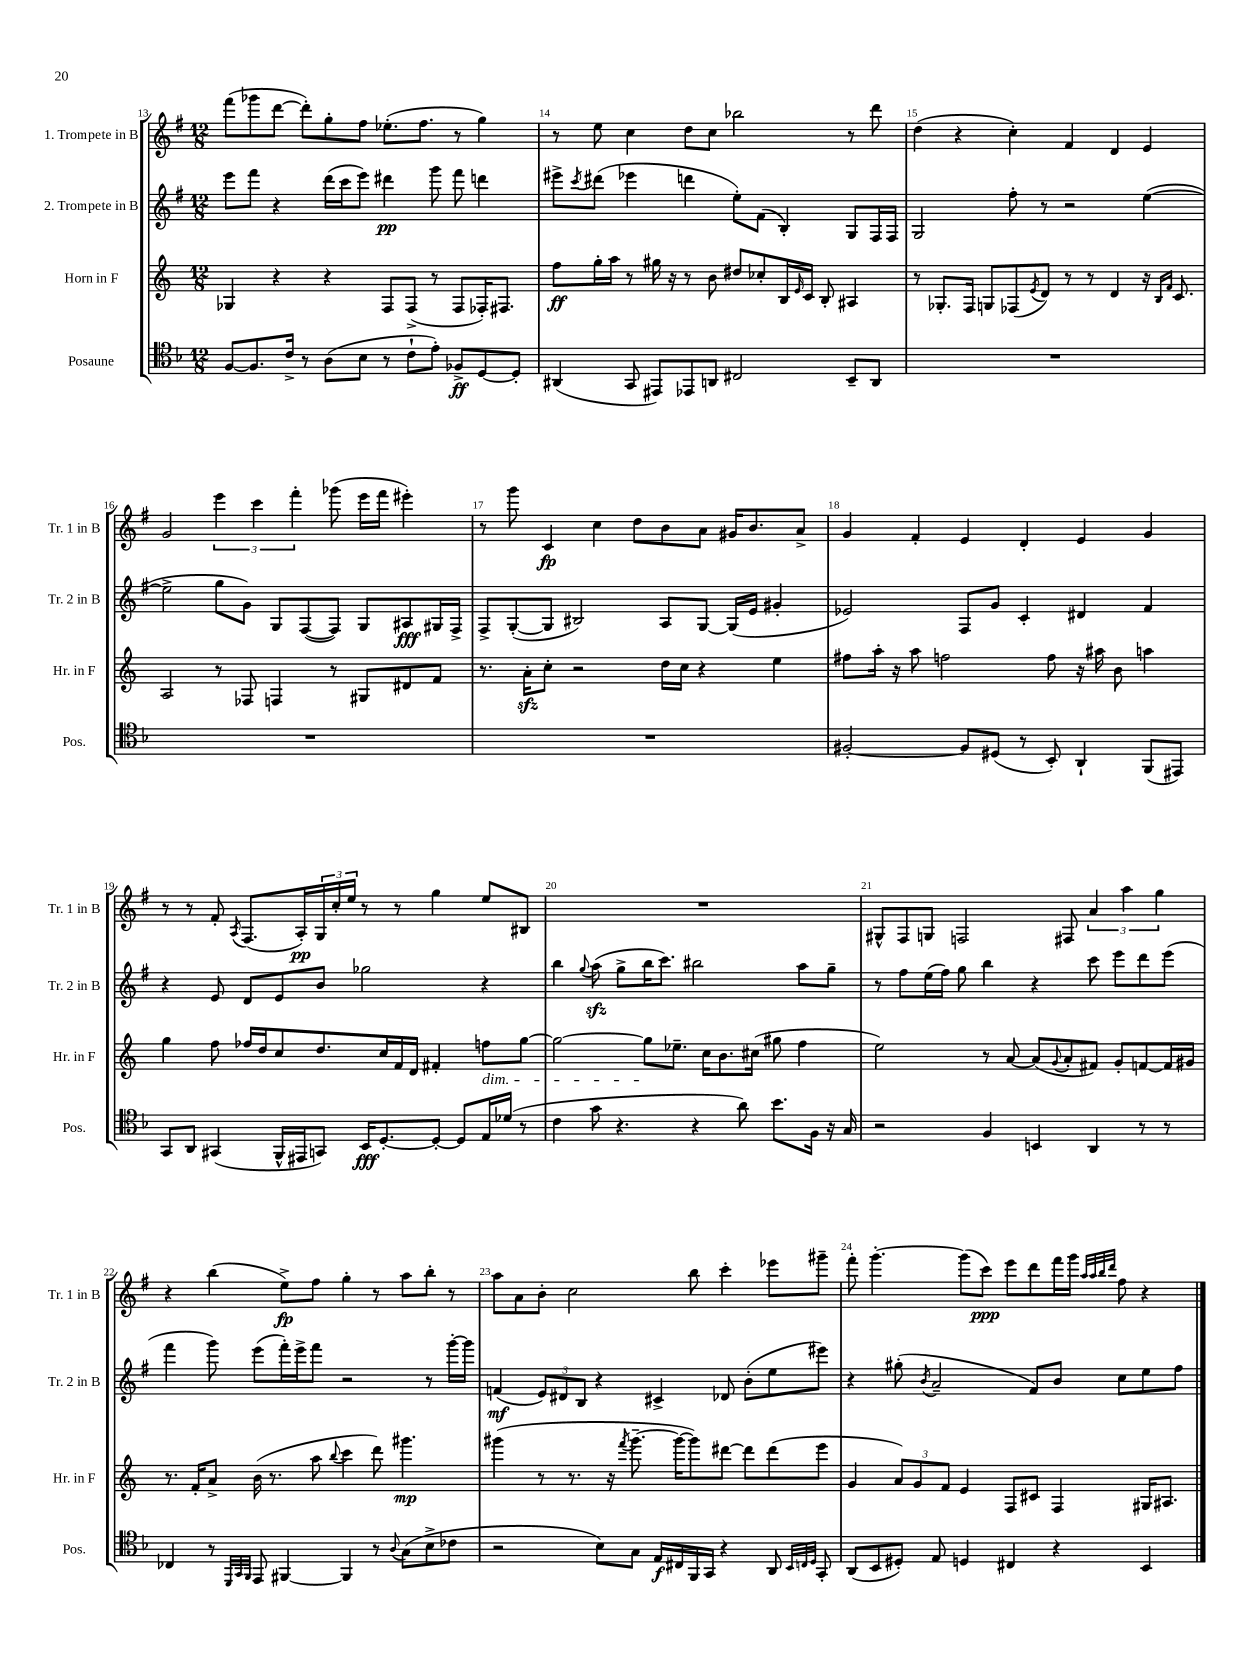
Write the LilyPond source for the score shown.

<<
\new StaffGroup <<
\new Staff = "s0" \with { instrumentName = "1. Trompete in B" shortInstrumentName = "Tr. 1 in B" } {
    \clef treble \key g \major \numericTimeSignature \time 12/8
    fis'''8( ges'''8 d'''8~ d'''8-.) g''8-. fis''8 ees''8.-.( fis''8. r8 g''4) |
    r8 e''8 c''4 d''8 c''8 bes''2 r8 d'''8 |
    d''4( r4 c''4-.) fis'4 d'4 e'4 |
    g'2 \tuplet 3/2 { e'''4 c'''4 fis'''4-. } ges'''8( e'''16 fis'''16 eis'''4-.) |
    r8 g'''8 c'4\fp c''4 d''8 b'8 a'8 gis'16 b'8. a'8-> |
    g'4 fis'4-. e'4 d'4-. e'4 g'4 |
    r8 r8 fis'8-. \acciaccatura { a8 } fis8.( a16-.\pp) \tuplet 3/2 { g16 c''16-. e''16 } r8 r8 g''4 e''8 bis8 |
    R1. |
    gis8-^ fis8 g8 f2 fis8 \tuplet 3/2 { a'4 a''4 g''4 } |
    r4 b''4( e''8->\fp) fis''8 g''4-. r8 a''8 b''8-. r8 |
    a''8 a'8 b'8-. c''2 b''8 c'''4-. ees'''8 gis'''8-- |
    fis'''8-. g'''4.~-. g'''8( c'''8\ppp) e'''8 d'''8 fis'''16 g'''16 \grace { a''32 a''32 b''32 d'''32 } fis''8 r4 \bar "|." |
}
\new Staff = "s1" \with { instrumentName = "2. Trompete in B" shortInstrumentName = "Tr. 2 in B" } {
    \clef treble \key g \major \numericTimeSignature \time 12/8
    e'''8 fis'''8 r4 d'''16( c'''16 e'''8) dis'''4\pp g'''8 fis'''8 d'''4 |
    eis'''8-> \acciaccatura { c'''8 } dis'''8( ees'''4 d'''4 e''8-.) fis'8( b4-.) g8 fis16 fis16 |
    g2 fis''8-. r8 r2 e''4~( |
    e''2-> g''8 g'8) g8 fis8~( fis8) g8 ais8\fff gis16 fis16-> |
    fis8-> g8~-.( g8 bis2) a8 g8~ g16( e'16 gis'4-. |
    ees'2) fis8 g'8 c'4-. dis'4 fis'4 |
    r4 e'8 d'8 e'8 b'8 ges''2 r4 |
    b''4 \appoggiatura { g''8 } a''8\sfz( g''8-> b''16 c'''8.) bis''2 a''8 g''8-- |
    r8 fis''8 e''16( fis''16) g''8 b''4 r4 c'''8 e'''8 d'''8 e'''8( |
    fis'''4 g'''8) e'''8( fis'''16-.) e'''16-> fis'''8 r2 r8 g'''16~-. g'''16 |
    f'4\mf( \tuplet 3/2 { e'8) dis'8 b8 } r4 cis'4-> des'8 b'8-.( e''8 eis'''8) |
    r4 gis''8-.( \acciaccatura { b'8 } a'2-- fis'8) b'8 c''8 e''8 fis''8 \bar "|." |
}
\new Staff = "s2" \with { instrumentName = "Horn in F" shortInstrumentName = "Hr. in F" } {
    \clef treble \key c \major \numericTimeSignature \time 12/8
    ges4 r4 r4 f8 f8->( r8 f8 fes16-.) fis8. |
    f''8\ff g''16-. a''16 r8 gis''16 r16 r8 b'8 dis''8 ces''8-. b16 \grace { e'16 } c'16 b8-. ais4 |
    r8 ges8.-. f16 g8 fes8( \acciaccatura { e'8 } d'8) r8 r8 d'4 r16 \grace { b16 f'16 } c'8. |
    a2 r8 fes8 f4 r8 gis8 dis'8 f'8 |
    r8. a'16-.\sfz c''8-. r2 d''16 c''16 r4 e''4 |
    fis''8 a''16-. r16 a''8 f''2 f''8 r16 ais''16 b'8 a''4 |
    g''4 f''8 fes''16 d''16 c''8 d''8. c''16 f'16 d'16 fis'4-. f''8\dim g''8~ |
    g''2~ g''8\! ees''8.-- c''16 b'8. cis''16( gis''8 f''4 |
    e''2) r8 a'8~ a'8( \appoggiatura { g'8 } a'8-. fis'8) g'8-. f'8~ f'16 gis'16 |
    r8. f'16-. a'8-> b'16( r8. a''8 \appoggiatura { b''8 } c'''4 d'''8) gis'''4.\mp |
    gis'''4( r8 r8. r16 \acciaccatura { f'''8 } gis'''8.~-- gis'''16~ gis'''8) dis'''8~ dis'''8 dis'''8( e'''8 |
    g'4 \tuplet 3/2 { a'8) g'8 f'8 } e'4 f8 cis'8 f4 gis16 ais8. \bar "|." |
}
\new Staff = "s3" \with { instrumentName = "Posaune" shortInstrumentName = "Pos." } {
    \clef tenor \key f \major \numericTimeSignature \time 12/8
    f8~ f8. c'16-> r8 a8( bes8 r8 c'8-! e'8-.) fes8->\ff d8~ d8-. |
    ais,4( g,8 eis,8) ees,8 a,8 cis2 bes,8-- a,8 |
    R1. |
    R1. |
    R1. |
    fis2~-. fis8 dis8( r8 bes,8-.) a,4-! f,8( eis,8) |
    g,8 a,8 gis,4( f,16-^ eis,16 g,8) bes,16\fff d8.~-. d8~-. d8 e16 des'16( r8 |
    c'4 g'8 r4. r4 a'8) bes'8. f16 r16 g16 |
    r2 f4 b,4 a,4 r8 r8 |
    ces4 r8 \grace { d,32 g,32 f,32 } e,8 fis,4~ fis,4 r8 \appoggiatura { a8 } g8( bes8-> ces'8 |
    r2 bes8) g8 e16\f cis16 f,16 g,16 r4 a,8 \grace { bes,32 c32 d32 } g,8-. |
    a,8( bes,8 dis8-.) e8 d4 cis4 r4 bes,4 \bar "|." |
}
>>
>>
\layout { \context { \Score currentBarNumber = #13 \override BarNumber.break-visibility = ##(#f #t #t) barNumberVisibility = #all-bar-numbers-visible } }
